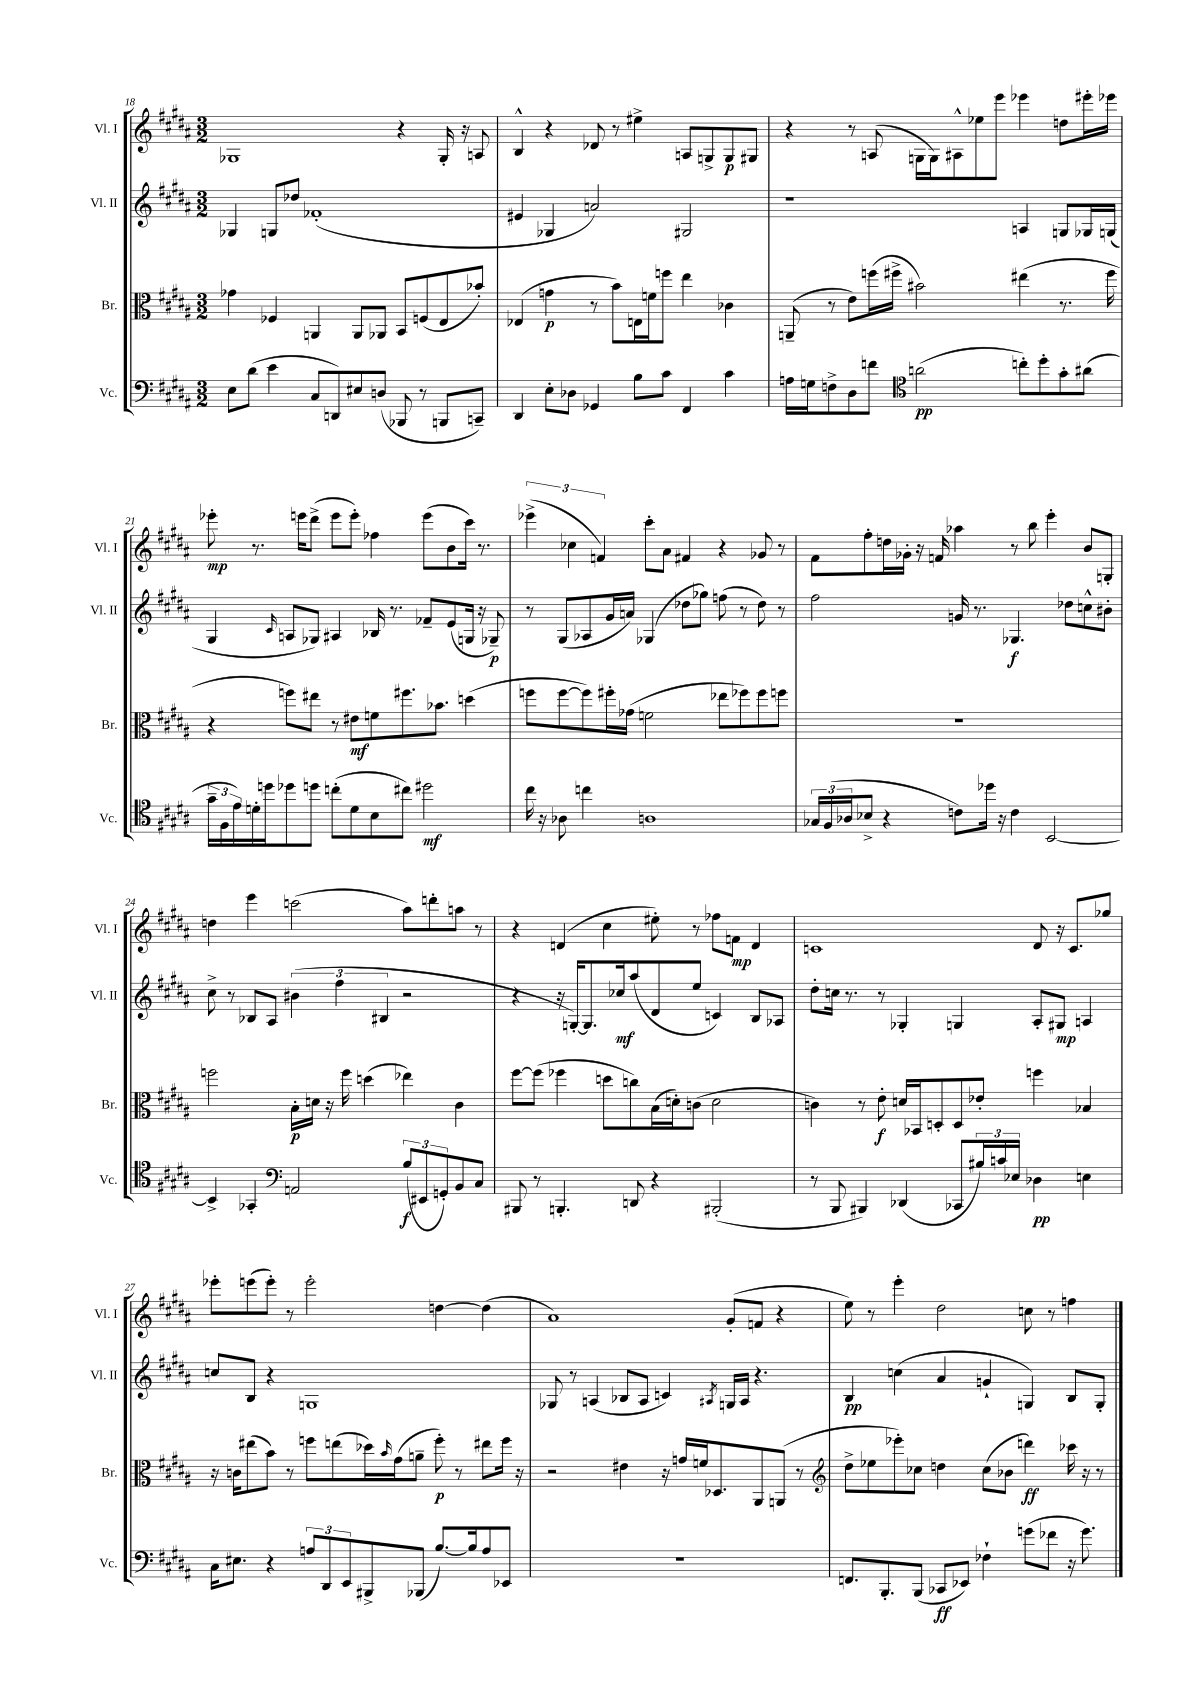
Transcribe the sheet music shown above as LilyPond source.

<<
\new StaffGroup <<
\new Staff = "s0" \with { instrumentName = "Vl. I" shortInstrumentName = "Vl. I" } {
    \clef treble \key b \major \numericTimeSignature \time 3/2
    ges1 r4 ges16-. r16 a8 |
    b4-^ r4 des'8 r8 eis''4-> a8 g8-> g8\p gis8 |
    r4 r8 a8( g16 g16) ais8-^ ees''8 e'''8 ees'''4 d''8 eis'''16-. ees'''16 |
    ees'''8-.\mp r8. e'''16 dis'''8->( e'''8 e'''8-.) fes''4 e'''8( b'8 cis'''16) r8. |
    \tuplet 3/2 { ees'''4->( ces''4 f'4) } cis'''8-. ais'8 fis'4 r4 ges'8 r8 |
    fis'8 fis''8-. d''16 ges'16-. r16 f'16 aes''4 r8 b''8 e'''4-. b'8 g8-. |
    d''4 e'''4 c'''2( ais''8) d'''8-. a''8 r8 |
    r4 d'4( cis''4 eis''8-.) r8 fes''8 f'8\mp d'4 |
    c'1 dis'8 r16 c'8. ges''8 |
    ees'''8-. e'''8( e'''8-.) r8 e'''2-. d''4~ d''4( |
    ais'1) gis'8-.( f'8 r4 |
    e''8) r8 e'''4-. dis''2 c''8 r8 f''4 \bar "|." |
}
\new Staff = "s1" \with { instrumentName = "Vl. II" shortInstrumentName = "Vl. II" } {
    \clef treble \key b \major \numericTimeSignature \time 3/2
    ges4 g8 des''8 fes'1-.( |
    eis'4 ges4 a'2) gis2 |
    r1 a4 g8 ges16 g16( |
    gis4 \grace { cis'16 } a8 ges8) ais4 bes16 r8. fes'8-- e'8( g16 r16 ges8--\p) |
    r8 gis8( aes8 gis'16 a'16) ges4( des''8 ges''8) f''8( r8 des''8) r8 |
    fis''2 g'16 r8. ges4.\f des''8 c''8-^ bis'8-. |
    cis''8-> r8 bes8 ais8 \tuplet 3/2 { bis'4( fis''4 bis4 } r2 |
    r4 r16 g16~-.) g8. ces''16\mf ais''8( dis'8 e''8 c'4) b8 aes8 |
    dis''8-. c''16 r8. r8 ges4-. g4 ais8-. gis8\mp a4 |
    c''8 b8 r4 g1 |
    ges8 r8 a4( bes8 a8 c'4) \acciaccatura { ais8 } g16 ais16 r4. |
    b4\pp c''4( ais'4 g'4-! g4) b8 g8-. \bar "|." |
}
\new Staff = "s2" \with { instrumentName = "Br." shortInstrumentName = "Br." } {
    \clef alto \key b \major \numericTimeSignature \time 3/2
    ges'4 fes4 a,4 a,8 aes,8 b,8 f8( e8 bes'8-.) |
    ees4( g'4\p r8 b'8) e16 f'16 f''8 e''4 ces'4 |
    a,8--( r8 e'8) f''16( fis''16-> bis'2) eis''4( r8. fis''16 |
    r4 f''8) eis''8 r8 eis'8\mf f'8 fis''8. bes'8. d''4( |
    f''8 f''8~ f''8) fis''16-. ges'16( f'2 ees''8 fes''8) fes''8 f''8 |
    R1. |
    f''2 b16-.\p d'16 r16 f''16 d''4( ees''4) cis'4 |
    fis''8~ fis''8( fes''4 d''8 c''8) b16( d'16-.) c'8( d'2 |
    c'4) r8 e'8-.\f d'16 bes,16 d8-. d8 ees'8-. f''4 bes4 |
    r16 c'16 eis''8( b'8) r8 f''8 e''8( des''16) \grace { b'16 } gis'16( a'8-- f''8-.\p) r8 eis''8 f''16 r16 |
    r2 eis'4 r16 g'16 f'16 des8. ais,8 a,8( r8 |
    \clef treble dis''8-> ees''8 ees'''8-.) ces''8 d''4 ces''8( bes'8 d'''4\ff) ces'''16 r16 r8 \bar "|." |
}
\new Staff = "s3" \with { instrumentName = "Vc." shortInstrumentName = "Vc." } {
    \clef bass \key b \major \numericTimeSignature \time 3/2
    e8 dis'8( e'4 cis8 d,8) eis8 d8( bes,,8 r8 b,,8 c,8--) |
    dis,4 e8-. des8 ges,4 b8 cis'8 fis,4 cis'4 |
    a16 g16 f8-> dis8 f'8 \clef tenor a'2\pp( c''8-.) dis''8-. gis'8-. ais'8( |
    \tuplet 3/2 { gis'16-- fis16 e'16) } d'16-. d''16 des''8 d''8 c''8-.( d'8 b8 cis''8) dis''2\mf |
    cis''16 r16 aes8 c''4 a1 |
    \tuplet 3/2 { ges16 fis16( aes16 } bes8-> r4 c'8) des''16 r16 c'4 b,2~ |
    b,4-> ges,4-. \clef bass a,2 \tuplet 3/2 { b8\f( eis,8 g,8-.) } b,8 cis8 |
    bis,,8 r8 b,,4.-. d,8 r4 bis,,2-.( |
    r8 b,,8 bis,,4) des,4( ces,8 \tuplet 3/2 { bis16) c'16 ees16 } des4\pp e4 |
    cis16 eis8. r4 \tuplet 3/2 { a8 dis,8 e,8 } bis,,8-> bes,,8( b8.~) b16 a8 ees,8 |
    R1. |
    f,8. b,,8.-. b,,8( ces,8\ff ees,8) fes4-! g'8( fes'8 r16 g'8.) \bar "|." |
}
>>
>>
\layout { \context { \Score currentBarNumber = #18 } }
